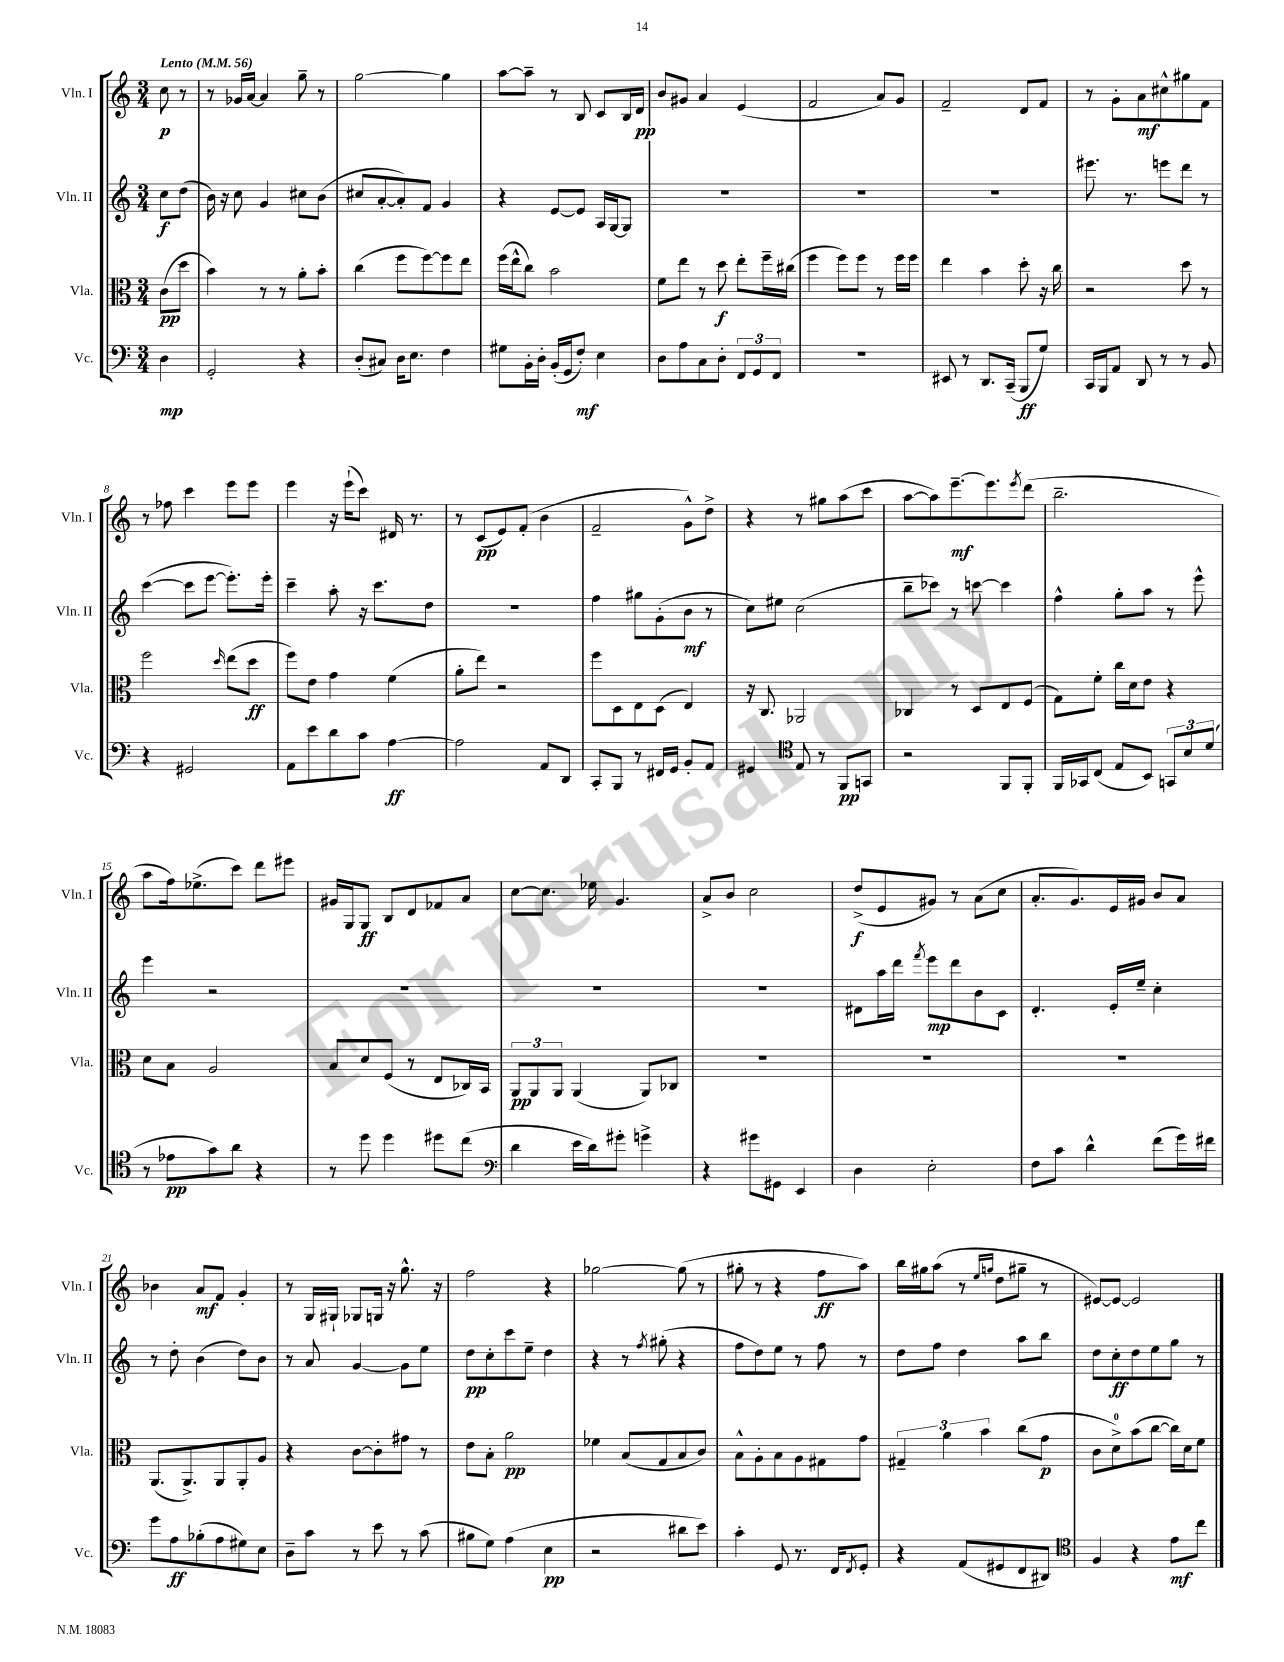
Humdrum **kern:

**kern	**dynam	**kern	**dynam	**kern	**dynam	**kern	**dynam
*part4	*part4	*part3	*part3	*part2	*part2	*part1	*part1
*staff4	*staff4	*staff3	*staff3	*staff2	*staff2	*staff1	*staff1
*I"Vc.	*	*I"Vla.	*	*I"Vln. II	*	*I"Vln. I	*
*I'Vc.	*	*I'Vla.	*	*I'Vln. II	*	*I'Vln. I	*
*clefF4	*	*clefC3	*	*clefG2	*	*clefG2	*
*k[]	*	*k[]	*	*k[]	*	*k[]	*
*M3/4	*	*M3/4	*	*M3/4	*	*M3/4	*
*MM56	*	*MM56	*	*MM56	*	*MM56	*
=	=	=	=	=	=	=	=
!	!	!	!	!	!	!LO:TX:a:B:t=Lento	!
4D\	mp	(8c\L	pp	8cc\L	f	8cc\	p
.	.	8dd\J	.	(8dd\J	.	8r	.
=1	=1	=1	=1	=1	=1	=1	=1
2GG'/	.	4b\)	.	16b\)	.	8r	.
.	.	.	.	16r	.	.	.
.	.	.	.	8cc\	.	16g-X/LL	.
.	.	.	.	.	.	[16a/JJ	.
.	.	8r	.	4g/	.	4a/]	.
.	.	8r	.	.	.	.	.
4r	.	8a'\L	.	8cc#X\L	.	8gg~\	.
.	.	8b'\J	.	(8b\J	.	8r	.
=2	=2	=2	=2	=2	=2	=2	=2
(8D'/L	.	(4cc\	.	8cc#X/L	.	[2gg\	.
8C#X/J)	.	.	.	[8a'/	.	.	.
16D\KL	.	8ff\L	.	8a'/])	.	.	.
8.E\J	.	.	.	.	.	.	.
.	.	[8ff\)	.	8f/J	.	.	.
4F\	.	8ff\]	.	4g/	.	4gg\]	.
.	.	8ee\J	.	.	.	.	.
=3	=3	=3	=3	=3	=3	=3	=3
8G#X\L	.	(16ff\LL	.	4r	.	[8aa\L	.
.	.	16ee^^\J	.	.	.	.	.
16BB'\L	.	8cc\J)	.	.	.	8aa~\J]	.
16D'\JJ	.	.	.	.	.	.	.
(16BB'/LL	.	2b\	.	[8e/L	.	8r	.
16GG/J	.	.	.	.	.	.	.
8F'/J)	mf	.	.	8e/J]	.	8B/	.
4E\	.	.	.	16A/LL	.	8c/L	.
.	.	.	.	[16G/J	.	.	.
.	.	.	.	8G/J]	.	16B/L	.
.	.	.	.	.	.	16d/JJ	pp
=4	=4	=4	=4	=4	=4	=4	=4
8D\L	.	8f\L	.	2.r	.	8b/L	.
8A\	.	8ee\J	.	.	.	8g#X/J	.
8C\	.	8r	.	.	.	4a/	.
8D'\J	.	8dd\	f	.	.	.	.
12FF/L	.	8ee'\L	.	.	.	(4e/	.
12GG/	.	.	.	.	.	.	.
.	.	16ff~\L	.	.	.	.	.
12FF/J	.	.	.	.	.	.	.
.	.	(16cc#X\JJ	.	.	.	.	.
=5	=5	=5	=5	=5	=5	=5	=5
2.r	.	4ff\	.	2.r	.	2f/	.
.	.	8ff\L)	.	.	.	.	.
.	.	8ff\J	.	.	.	.	.
.	.	8r	.	.	.	8a/L)	.
.	.	16ff\LL	.	.	.	8g/J	.
.	.	16ff\JJ	.	.	.	.	.
=6	=6	=6	=6	=6	=6	=6	=6
8EE#X/	.	4ee\	.	2.r	.	2f~/	.
8r	.	.	.	.	.	.	.
8.DD/L	.	4b\	.	.	.	.	.
(16CC~/Jk	.	.	.	.	.	.	.
8BBB/L	ff	8dd'\	.	.	.	8d/L	.
8G/J)	.	16r	.	.	.	8f/J	.
.	.	16cc\	.	.	.	.	.
=7	=7	=7	=7	=7	=7	=7	=7
16CC/LL	.	2r	.	8.eee#X\	.	8r	.
16BBB/J	.	.	.	.	.	.	.
8AA/J	.	.	.	.	.	8g'\L	.
.	.	.	.	8.r	.	.	.
8DD/	.	.	.	.	.	8a\	mf
8r	.	.	.	8eeen\L	.	8cc#X^^\	.
8r	.	8dd\	.	8ddd\J	.	8gg#X\	.
8BB/	.	8r	.	8r	.	8f\J	.
!!LO:LB:g=z
=8	=8	=8	=8	=8	=8	=8	=8
4r	.	2ff\	.	([4ccc\	.	8r	.
.	.	.	.	.	.	8ff-X\	.
2GG#X/	.	.	.	8ccc\L]	.	4ccc\	.
.	.	.	.	[8eee\J	.	.	.
.	.	16qqdd/	.	.	.	.	.
.	.	(8ee\L	.	8.eee'\L])	.	8eee\L	.
.	.	8dd\J	ff	.	.	8eee\J	.
.	.	.	.	16eee'\Jk	.	.	.
=9	=9	=9	=9	=9	=9	=9	=9
8AA\L	.	8ff\L)	.	4ccc~\	.	4eee\	.
8e\	.	8e\J	.	.	.	.	.
8d\	.	4g\	.	8aa'\	.	16r	.
.	.	.	.	.	.	(16eee`\KL	.
8c\J	.	.	.	16r	.	8ccc\J)	.
.	.	.	.	8.ccc\L	.	.	.
[4A\	ff	(4f\	.	.	.	16d#X/	.
.	.	.	.	.	.	8.r	.
.	.	.	.	8dd\J	.	.	.
=10	=10	=10	=10	=10	=10	=10	=10
2A\]	.	8a'\L	.	2.r	.	8r	.
.	.	8ee\J)	.	.	.	(8c/L	pp
.	.	2r	.	.	.	8e/)	.
.	.	.	.	.	.	(8f'/J	.
8AA/L	.	.	.	.	.	4b\	.
8DD/J	.	.	.	.	.	.	.
=11	=11	=11	=11	=11	=11	=11	=11
8CC'/L	.	8ff\L	.	4ff\	.	2f~/	.
8BBB/J	.	8D\	.	.	.	.	.
8r	.	8E\	.	8gg#X\L	.	.	.
16FF#X/LL	.	(8D\J	.	(8g'\	.	.	.
16GG/JJ	.	.	.	.	.	.	.
8BB'/L	.	4E/)	.	8b\J	mf	8g^^\L)	.
8AA/J	.	.	.	8r	.	8dd^\J	.
=12	=12	=12	=12	=12	=12	=12	=12
4GG#X/	.	16r	.	8cc\L)	.	4r	.
.	.	8.C/	.	.	.	.	.
.	.	.	.	8ee#X\J	.	.	.
*clefC4	*	*	*	*	*	*	*
8E/	.	2AA-X/	.	(2cc\	.	8r	.
8r	.	.	.	.	.	8gg#X\L	.
8FF/L	pp	.	.	.	.	(8aa\	.
8GGn/J	.	.	.	.	.	8ccc\J	.
=13	=13	=13	=13	=13	=13	=13	=13
2r	.	4C-X/	.	8bb~\L	.	[8aa\L	.
.	.	.	.	8ccc-X\J)	.	8aa\])	.
.	.	8r	.	8r	.	[8.eee~\	mf
.	.	8D/L	.	[8cccn\	.	.	.
.	.	.	.	.	.	8.eee\]	.
8FF/L	.	8E/	.	4ccc\]	.	.	.
.	.	.	.	.	.	8qeee/	.
8FF'/J	.	(8F/J	.	.	.	(8ddd\J	.
=14	=14	=14	=14	=14	=14	=14	=14
16FF/LL	.	8G\L)	.	4ff^^\	.	2.bb~\	.
16GG-X/J	.	.	.	.	.	.	.
(8C/J	.	8f'\J	.	.	.	.	.
8E/L	.	16cc\LL	.	8gg'\L	.	.	.
.	.	16d\J	.	.	.	.	.
8BB/J)	.	8e\J	.	8aa\J	.	.	.
12GGn/L	.	4r	.	8r	.	.	.
12B/	.	.	.	.	.	.	.
.	.	.	.	8eee^^\	.	.	.
(12d/J	.	.	.	.	.	.	.
!!LO:LB:g=z
=15	=15	=15	=15	=15	=15	=15	=15
8r	.	8d\L	.	4eee\	.	8aa\L	.
8e-X\L	pp	8B\J	.	.	.	16ff\k)	.
.	.	.	.	.	.	(8.ee-X^\	.
8g\)	.	2A/	.	2r	.	.	.
8a\J	.	.	.	.	.	8ccc\J)	.
4r	.	.	.	.	.	8ddd\L	.
.	.	.	.	.	.	8eee#X\J	.
=16	=16	=16	=16	=16	=16	=16	=16
8r	.	8B/L	.	2.r	.	16g#X/LL	.
.	.	.	.	.	.	16G/J	.
8dd\	.	8d/	.	.	.	8G/J	ff
4dd\	.	(8F/J	.	.	.	8B/L	.
.	.	8r	.	.	.	8d/	.
8dd#X\L	.	8E/L	.	.	.	8f-X/	.
(8cc\J	.	16C-X/L)	.	.	.	8a/J	.
.	.	16BB/JJ	.	.	.	.	.
=17	=17	=17	=17	=17	=17	=17	=17
*clefF4	*	*	*	*	*	*	*
4d\	.	12AA/L	pp	2.r	.	[8cc\L	.
.	.	12AA/	.	.	.	.	.
.	.	.	.	.	.	8.cc\J]	.
.	.	12AA/J	.	.	.	.	.
16e\LL	.	(4AA/	.	.	.	.	.
16d\J)	.	.	.	.	.	16ee-X\	.
8g#X'\J	.	.	.	.	.	4.g/	.
4gn^\	.	8AA/L)	.	.	.	.	.
.	.	8C-X/J	.	.	.	.	.
=18	=18	=18	=18	=18	=18	=18	=18
4r	.	2.r	.	2.r	.	8a^/L	.
.	.	.	.	.	.	8b/J	.
8g#X\L	.	.	.	.	.	2cc\	.
8GG#X\J	.	.	.	.	.	.	.
4EE/	.	.	.	.	.	.	.
=19	=19	=19	=19	=19	=19	=19	=19
4D\	.	2.r	.	8d#X\L	.	(8dd^/L	f
.	.	.	.	16aa\L	.	8e/	.
.	.	.	.	16ddd\JJ	.	.	.
.	.	.	.	8qfff/	.	.	.
2E'\	.	.	.	8eee\L	mp	8g#X/J)	.
.	.	.	.	8ddd\	.	8r	.
.	.	.	.	8b\	.	(8a\L	.
.	.	.	.	8c\J	.	8cc\J	.
=20	=20	=20	=20	=20	=20	=20	=20
8F\L	.	2.r	.	4.d'/	.	8.a'/L	.
8c\J	.	.	.	.	.	.	.
.	.	.	.	.	.	8.g/)	.
4d^^\	.	.	.	.	.	.	.
.	.	.	.	16e'/LL	.	16e/L	.
.	.	.	.	16ee~/JJ	.	16g#X/JJ	.
(8f\L	.	.	.	4cc'\	.	8b/L	.
16g\L)	.	.	.	.	.	8a/J	.
16f#X\JJ	.	.	.	.	.	.	.
!!LO:LB:g=z
=21	=21	=21	=21	=21	=21	=21	=21
8g\L	.	(8.AA/L	.	8r	.	4b-X\	.
8A\	ff	.	.	8dd'\	.	.	.
.	.	8.AA^/)	.	.	.	.	.
(8B-X'\	.	.	.	(4b\	.	8a/L	mf
8A\	.	8AA/	.	.	.	8f/J	.
8G#X\)	.	8AA'/	.	8dd\L)	.	4g'/	.
8E\J	.	8A/J	.	8b\J	.	.	.
=22	=22	=22	=22	=22	=22	=22	=22
8D~\L	.	4r	.	8r	.	8r	.
8c\J	.	.	.	8a/	.	16G/LL	.
.	.	.	.	.	.	16G#X`/JJ	.
8r	.	[8c\L	.	[4g/	.	8G-X/L	.
8e\	.	8c'\]	.	.	.	16Gn/Jk	.
.	.	.	.	.	.	16r	.
8r	.	8g#X\J	.	8g\L]	.	8.gg^^\	.
(8c\	.	8r	.	8ee\J	.	.	.
.	.	.	.	.	.	16r	.
=23	=23	=23	=23	=23	=23	=23	=23
8B#X\L	.	8e\L	.	8dd\L	pp	2ff\	.
8G\J)	.	8B'\J	.	8cc'\	.	.	.
(4A\	.	2a\	pp	8ccc\	.	.	.
.	.	.	.	8ee~\J	.	.	.
4E\	pp	.	.	4dd\	.	4r	.
=24	=24	=24	=24	=24	=24	=24	=24
2r	.	4f-X\	.	4r	.	[2gg-X\	.
.	.	(8B/L	.	8r	.	.	.
.	.	.	.	8qff/	.	.	.
.	.	8G/	.	(8gg#X'\	.	.	.
8d#X\L	.	8B/	.	4r	.	(8gg-\]	.
8e\J)	.	8c/J)	.	.	.	8r	.
=25	=25	=25	=25	=25	=25	=25	=25
4c'\	.	8B^^\L	.	8ff\L	.	8gg#X'\	.
.	.	8A'\	.	8dd\)	.	8r	.
8GG/	.	8B\	.	8ee\J	.	4r	.
8.r	.	8A\	.	8r	.	.	.
.	.	8G#X\	.	8ff\	.	8ff\L	ff
16FF/KL	.	.	.	.	.	.	.
8qFF/	.	.	.	.	.	.	.
8GG'/J	.	8g\J	.	8r	.	8aa\J)	.
=26	=26	=26	=26	=26	=26	=26	=26
4r	.	6G#X~/	.	8dd\L	.	16bb\LL	.
.	.	.	.	.	.	16gg#X\J	.
.	.	.	.	8ff\J	.	(8aa\J	.
.	.	6a\	.	.	.	.	.
(8AA/L	.	.	.	4dd\	.	8r	.
.	.	6b\	.	.	.	.	.
.	.	.	.	.	.	16qqee/LL	.
.	.	.	.	.	.	16qqggn/JJ	.
8GG#X/	.	.	.	.	.	8dd\L	.
8FF/	.	(8cc\L	.	8aa\L	.	8gg#X~\J	.
8DD#X/J)	.	8g\J	p	8bb\J	.	8r	.
=27	=27	=27	=27	=27	=27	=27	=27
*clefC4	*	*	*	*	*	*	*
4F/	.	8c\L	.	8dd\L	.	[8e#X/L)	.
.	.	8d^\)	.	8cc'\	ff	8e#/J_	.
4r	.	(8b\	.	8dd\	.	2e#/]	.
.	.	[8cc\J	.	8ee\	.	.	.
8e\L	mf	16cc\LL])	.	8gg\J	.	.	.
.	.	16d\J	.	.	.	.	.
8cc\J	.	8f\J	.	8r	.	.	.
==	==	==	==	==	==	==	==
*-	*-	*-	*-	*-	*-	*-	*-
